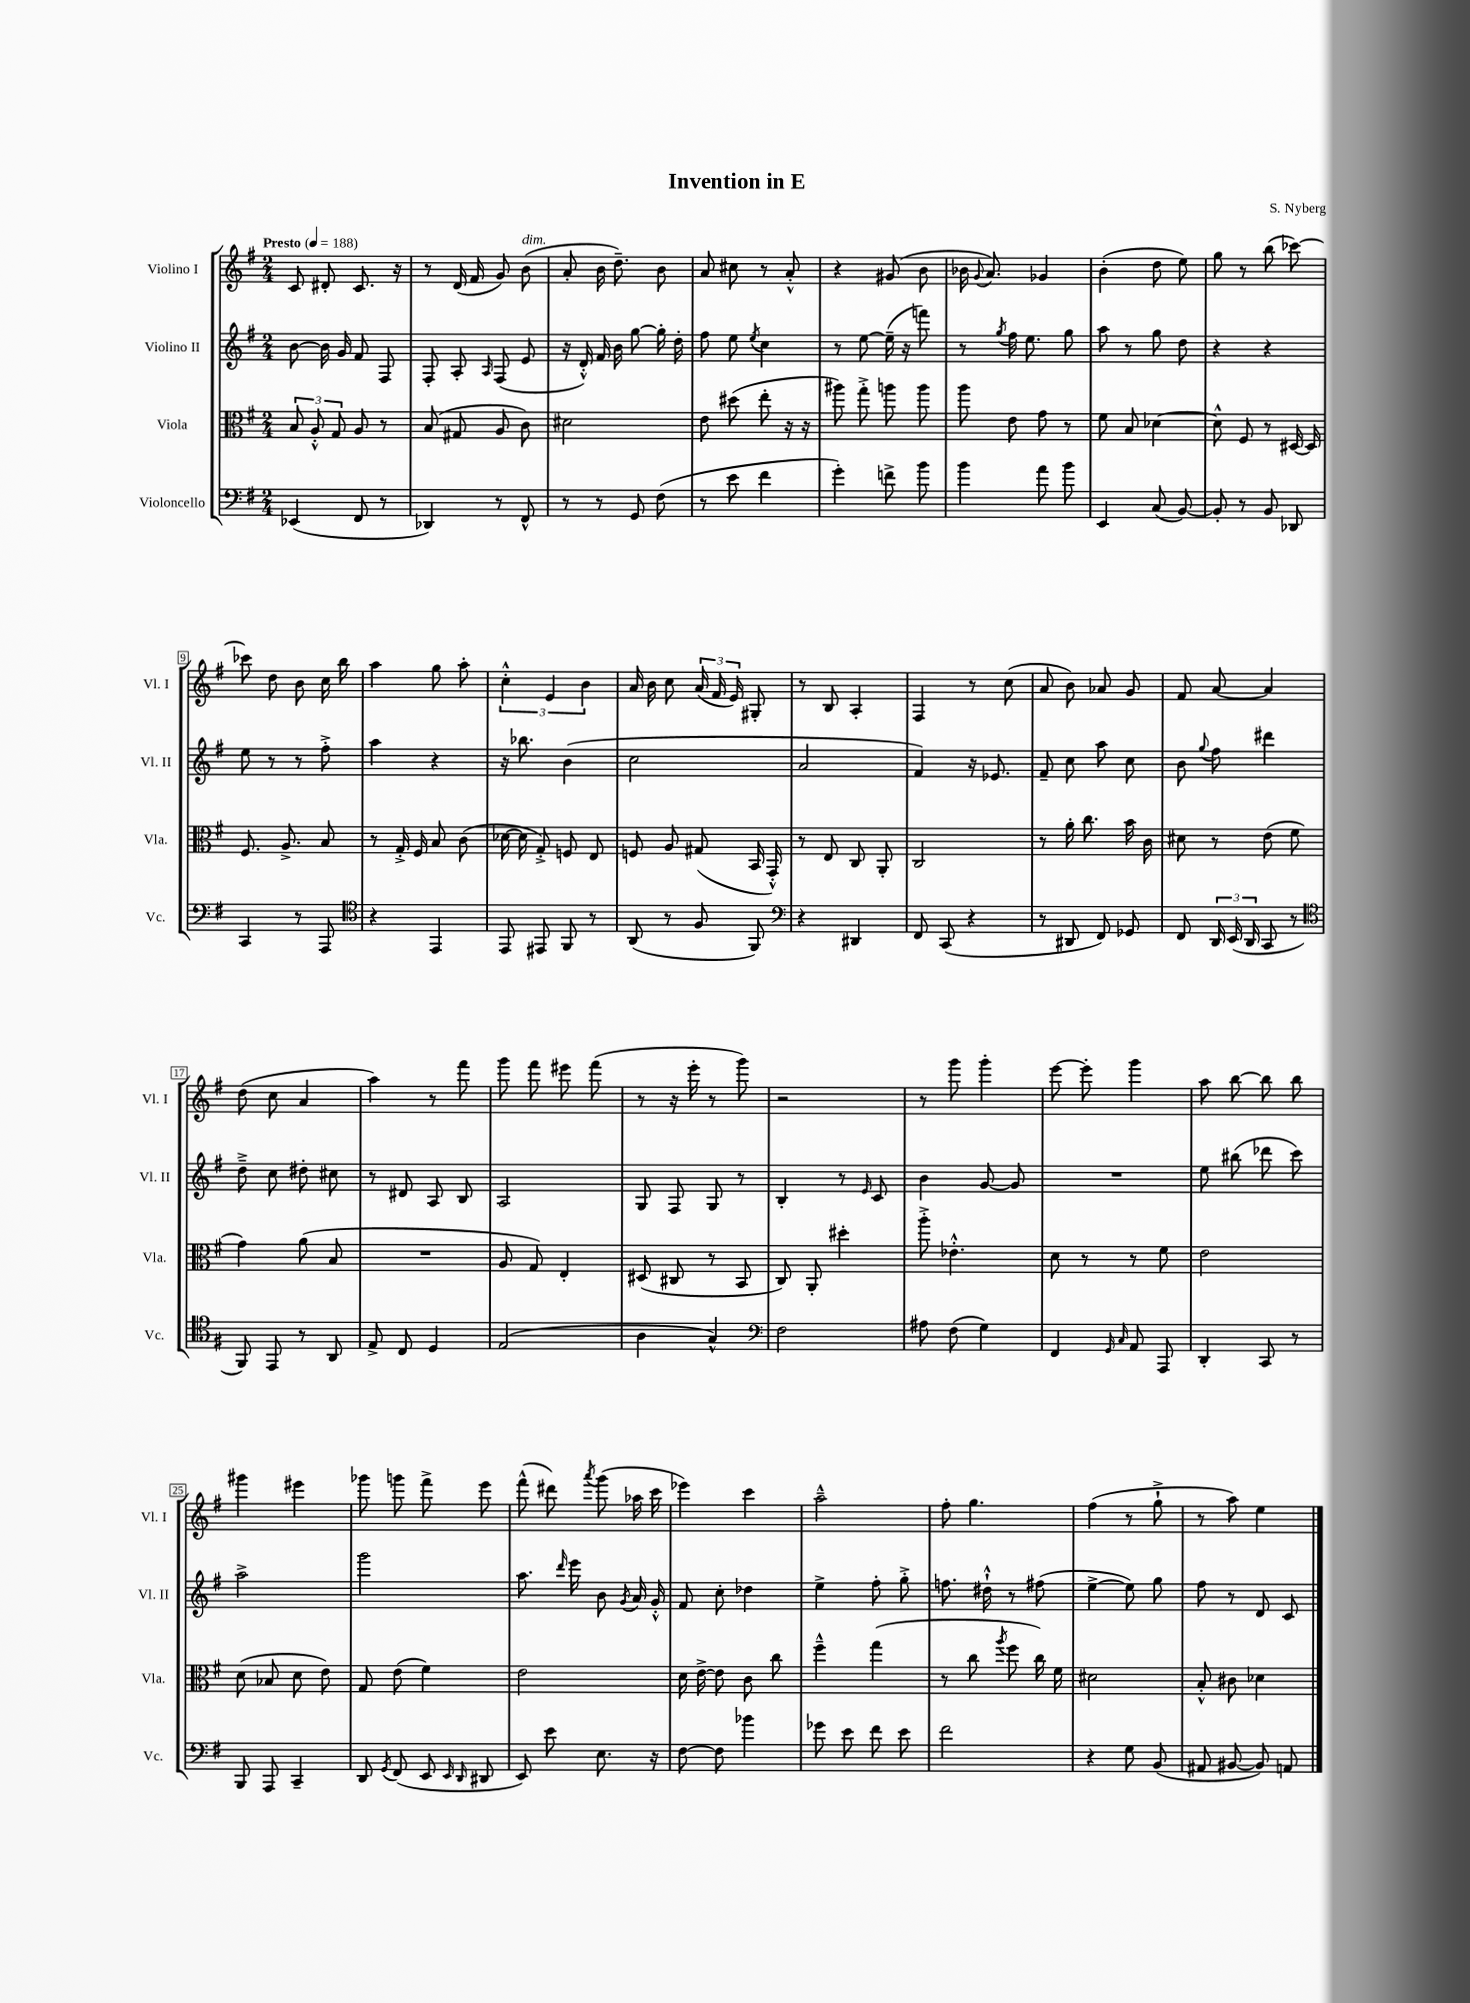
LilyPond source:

\header { title = "Invention in E" composer = "S. Nyberg" }
<<
\new StaffGroup <<
\new Staff = "s0" \with { instrumentName = "Violino I" shortInstrumentName = "Vl. I" } {
    \clef treble \key g \major \numericTimeSignature \time 2/4 \tempo "Presto" 4 = 188
    \autoBeamOff c'8 dis'8-. c'8. r16 |
    r8 d'16( fis'16 g'8) b'8^\markup { \italic "dim." }( |
    a'8-. b'16 d''8.--) b'8 |
    a'8 cis''8 r8 a'8-.-^ |
    r4 gis'8( b'8 |
    bes'16 \appoggiatura { g'8 } a'8.) ges'4 |
    b'4-.( d''8 e''8) |
    g''8 r8 b''8( ces'''8~) |
    ces'''8 d''8 b'8 c''16 b''16 |
    a''4 g''8 a''8-. |
    \tuplet 3/2 { c''4-.-^ e'4 b'4 } |
    a'16 b'16 c''8 \tuplet 3/2 { a'16( fis'16 e'16) } gis8-. |
    r8 b8 a4-. |
    fis4 r8 c''8( |
    a'8 b'8) aes'8 g'8 |
    fis'8 a'8~ a'4 |
    d''8( c''8 a'4 |
    a''4) r8 fis'''8 |
    g'''8 fis'''8 eis'''8 fis'''8( |
    r8 r16 e'''16-. r8 g'''8) |
    r2 |
    r8 g'''8 g'''4-. |
    e'''8~ e'''8-. g'''4 |
    a''8 b''8~ b''8 b''8 |
    gis'''4 eis'''4 |
    ges'''8 g'''8 fis'''8-> e'''8 |
    fis'''8-^( dis'''8) \acciaccatura { a'''8 } g'''8( aes''16 c'''16 |
    ees'''4) c'''4 |
    a''2---^ |
    fis''8-. g''4. |
    fis''4( r8 g''8-!-> |
    r8 a''8) e''4 \bar "|." |
}
\new Staff = "s1" \with { instrumentName = "Violino II" shortInstrumentName = "Vl. II" } {
    \clef treble \key g \major \numericTimeSignature \time 2/4
    \autoBeamOff b'8~ b'16 g'16 fis'8 fis8 |
    fis8-. a8-. \grace { a16 } fis8( e'8 |
    r16 d'16-.-^) fis'16 b'16 g''8~ g''16-. d''16-. |
    fis''8 e''8 \acciaccatura { e''8 } c''4 |
    r8 e''8~ e''16--( r16 f'''8) |
    r8 \acciaccatura { g''8 } fis''16 e''8. g''8 |
    a''8 r8 g''8 d''8 |
    r4 r4 |
    e''8 r8 r8 fis''8-.-> |
    a''4 r4 |
    r16 bes''8. b'4( |
    c''2 |
    a'2 |
    fis'4) r16 ees'8. |
    fis'8-- c''8 a''8 c''8 |
    b'8 \appoggiatura { g''8 } fis''8 dis'''4 |
    d''8---> c''8 dis''8-. cis''8 |
    r8 dis'8 a8 b8 |
    a2 |
    g8 fis8 g8 r8 |
    b4-. r8 \grace { e'16 } c'8 |
    b'4 g'8~ g'8 |
    R2 |
    e''8 bis''8( des'''8 c'''8) |
    a''2-> |
    g'''2 |
    a''8. \grace { d'''16 } e'''16 b'8 \acciaccatura { g'8 } a'16 g'16-.-^ |
    fis'8 c''8-. des''4 |
    e''4-> fis''8-. g''8-.-> |
    f''8. dis''16-!-^ r8 fis''8( |
    e''4~-> e''8) g''8 |
    fis''8 r8 d'8 c'8 \bar "|." |
}
\new Staff = "s2" \with { instrumentName = "Viola" shortInstrumentName = "Vla." } {
    \clef alto \key g \major \numericTimeSignature \time 2/4
    \autoBeamOff \tuplet 3/2 { b8 a8-.-^ g8 } a8 r8 |
    b8( gis8 a8 c'8) |
    dis'2 |
    e'8 dis''8( e''8-. r16 r16 |
    ais''8) g''8-.-> a''8 a''8 |
    a''8 e'8 g'8 r8 |
    fis'8 b8 des'4~ |
    des'8-^ fis8 r8 dis16~ dis16 |
    fis8. a8.-> b8 |
    r8 g16-.-> fis16 b8 c'8( |
    des'16~ des'16 g8-.->) f8 e8 |
    f8 a8 gis8( b,16 g,16-.-^) |
    r8 e8 c8 a,8-. |
    c2 |
    r8 a'16-. c''8. b'16 c'16 |
    dis'8 r8 e'8( fis'8 |
    g'4) a'8( b8 |
    R2 |
    a8 g8) e4-. |
    dis8( cis8 r8 b,8 |
    c8) a,8-. dis''4-. |
    a''8-.-> ees'4.-.-^ |
    d'8 r8 r8 fis'8 |
    e'2 |
    d'8( bes8 d'8 e'8) |
    g8 e'8( fis'4) |
    e'2 |
    d'16 e'16~-> e'8 c'8 c''8 |
    fis''4---^ g''4( |
    r8 c''8 \acciaccatura { a''8 } fis''8 c''16) fis'16 |
    dis'2 |
    b8-.-^ cis'8 des'4 \bar "|." |
}
\new Staff = "s3" \with { instrumentName = "Violoncello" shortInstrumentName = "Vc." } {
    \clef bass \key g \major \numericTimeSignature \time 2/4
    \autoBeamOff ees,4( fis,8 r8 |
    des,4) r8 fis,8-^ |
    r8 r8 g,8 fis8( |
    r8 e'8 fis'4 |
    g'4-.) f'8-> b'8 |
    b'4 a'8 b'8 |
    e,4 c8( b,8~) |
    b,8-. r8 b,8 des,8 |
    c,4 r8 a,,8 |
    \clef tenor r4 e,4 |
    e,8 eis,8 fis,8 r8 |
    a,8( r8 fis8 fis,8) |
    \clef bass r4 dis,4 |
    fis,8 c,8( r4 |
    r8 dis,8 fis,8) ges,8 |
    fis,8 \tuplet 3/2 { d,16 e,16( d,16 } c,8 r8 |
    \clef tenor fis,8) e,8 r8 a,8 |
    e8-> c8 d4 |
    e2( |
    a4 g4-^) |
    \clef bass fis2 |
    ais8 fis8( g4) |
    fis,4 \grace { g,16 c16 } a,8 a,,8 |
    d,4-. c,8 r8 |
    b,,8 a,,8 c,4-- |
    d,8 \acciaccatura { g,8 } fis,8( e,8 \grace { e,16 d,16 } dis,8 |
    e,8) e'8 e8. r16 |
    fis8~ fis8 bes'4 |
    ges'8 e'8 fis'8 e'8 |
    fis'2 |
    r4 g8 b,8( |
    ais,8 bis,8~ bis,8) a,8 \bar "|." |
}
>>
>>
\layout { \context { \Score \override BarNumber.stencil = #(make-stencil-boxer 0.1 0.3 ly:text-interface::print) } }
